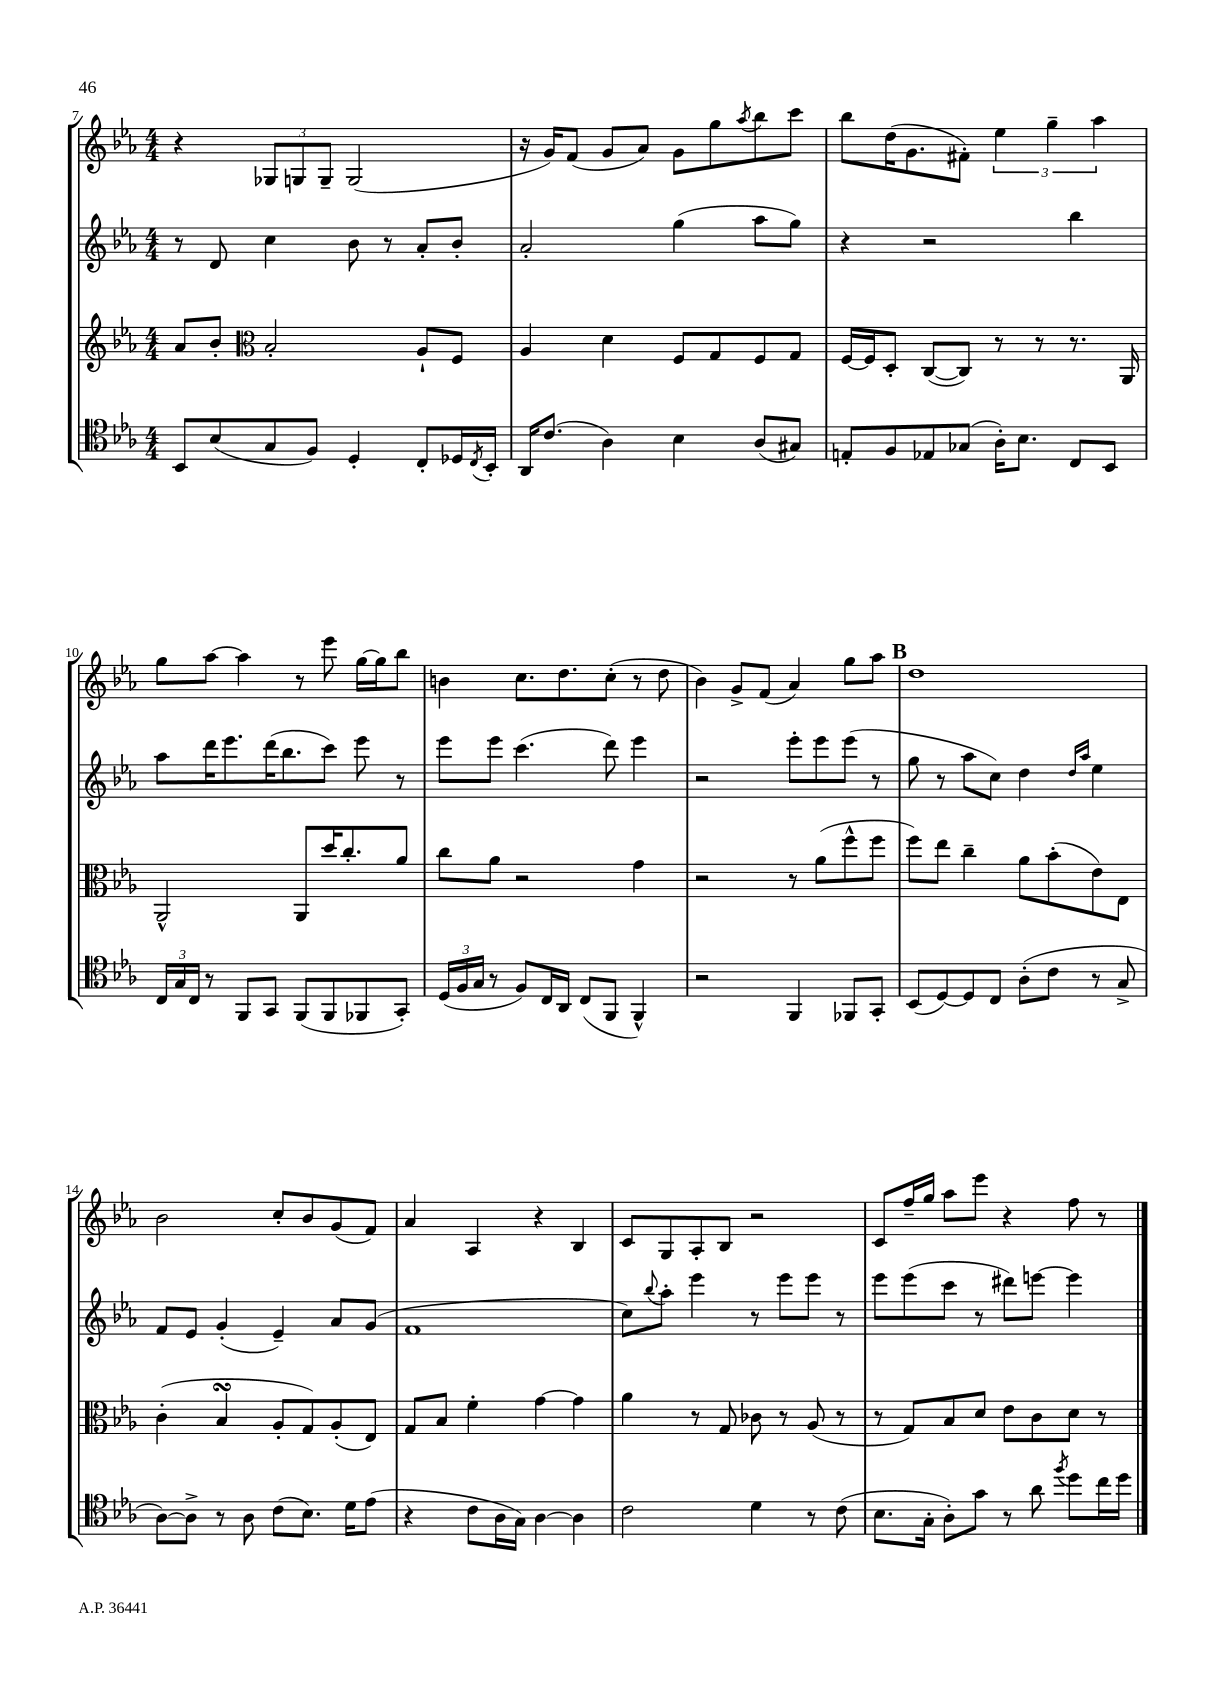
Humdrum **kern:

**kern	**kern	**kern	**kern
*part4	*part3	*part2	*part1
*staff4	*staff3	*staff2	*staff1
*clefC4	*clefG2	*clefG2	*clefG2
*k[b-e-a-]	*k[b-e-a-]	*k[b-e-a-]	*k[b-e-a-]
*M4/4	*M4/4	*M4/4	*M4/4
=7	=7	=7	=7
8BB-/L	8a-/L	8r	4r
(8B-/	8b-'/J	8d/	.
*	*clefC3	*	*
8G/	2B-'/	4cc\	12G-X/L
.	.	.	12Gn/
8F/J)	.	.	.
.	.	.	12G~/J
4D'/	.	8b-\	(2G/
.	.	8r	.
8C'/L	8A-`/L	8a-'/L	.
16D-X/L	8F/J	8b-'/J	.
8qC/	.	.	.
16BB-'/JJ	.	.	.
=8	=8	=8	=8
16AA-/KL	4A-/	2a-'/	16r
(8.c/J	.	.	16g/KL)
.	.	.	(8f/J
4A-\)	4d\	.	8g/L
.	.	.	8a-/J)
4B-\	8F/L	(4gg\	8g\L
.	8G/	.	8gg\
.	.	.	8qaa-/
(8A-/L	8F/	8aa-\L	8bb-\
8G#X/J)	8G/J	8gg\J)	8ccc\J
=9	=9	=9	=9
8En'/L	[16F/LL	4r	8bb-\L
.	16F/J]	.	.
8F/	8D'/J	.	(16dd\K
.	.	.	8.g\
8E-X/	([8C/L	2r	.
(8G-X/J	8C/J])	.	8f#X'\J)
16A-'\KL)	8r	.	6ee-\
8.B-\J	.	.	.
.	8r	.	.
.	.	.	6gg~\
8C/L	8.r	4bb-\	.
.	.	.	6aa-\
8BB-/J	.	.	.
.	16AA-/	.	.
!!LO:LB:g=z
=10	=10	=10	=10
24C/LL	2AA-^^/	8aa-\L	8gg\L
24G/	.	.	.
24C/JJ	.	.	.
8r	.	16ddd\K	[8aa-\J
.	.	8.eee-\	.
8FF/L	.	.	4aa-\]
8GG/J	.	(16ddd\K	.
.	.	8.bb-\	.
(8FF/L	8AA-/L	.	8r
8FF/	16dd/K	8ccc\J)	8eee-\
.	8.cc'/	.	.
8FF-X/	.	8eee-\	[16gg\LL
.	.	.	16gg\J]
8GG'/J)	8a-/J	8r	8bb-\J
=11	=11	=11	=11
(24D/LL	8cc\L	8eee-\L	4bn\
24F/	.	.	.
24G/JJ	.	.	.
8r	8a-\J	8eee-\J	.
8F/L)	2r	(4.ccc\	8.cc\L
16C/L	.	.	.
16AA-/JJ	.	.	8.dd\
(8C/L	.	.	.
8FF/J	.	8ddd\)	(8cc'\J
4FF^^/)	4g\	4eee-\	8r
.	.	.	8dd\
=12	=12	=12	=12
2r	2r	2r	4b-\)
.	.	.	8g^/L
.	.	.	(8f/J
4FF/	8r	8eee-'\L	4a-/)
.	(8a-\L	8eee-\	.
8FF-X/L	8ff^^\	(8eee-\J	8gg\L
8GG'/J	8ff\J	8r	8aa-\J
!!LO:REH:place=s1:t=B
=13	=13	=13	=13
(8BB-/L	8ff\L)	8gg\	1dd
[8D/)	8ee-\J	8r	.
8D/]	4cc~\	8aa-\L	.
8C/J	.	8cc\J)	.
(8A-'\L	8a-\L	4dd\	.
8c\J	(8b-'\	.	.
.	.	16qqdd/LL	.
.	.	16qqaa-/JJ	.
8r	8e-\)	4ee-\	.
8G^/	8E-\J	.	.
!!LO:LB:g=z
=14	=14	=14	=14
[8A-\L)	(4c'\	8f/L	2b-\
8A-^\J]	.	8e-/J	.
8r	4B-sSSS/	(4g'/	.
8A-\	.	.	.
(8c\L	8A-'/L	4e-~/)	8cc'/L
8.B-\J)	8G/)	.	8b-/
.	(8A-'/	8a-/L	(8g/
16d\KL	.	.	.
(8e-\J	8E-/J)	(8g/J	8f/J)
=15	=15	=15	=15
4r	8G/L	1f	4a-/
.	8B-/J	.	.
8c\L	4f'\	.	4A-/
16A-\L	.	.	.
16G\JJ)	.	.	.
[4A-\	[4g\	.	4r
4A-\]	4g\]	.	4B-/
=16	=16	=16	=16
2c\	4a-\	8cc\L)	8c/L
.	.	8qqbb-/	.
.	.	8aa-'\J	8G/
.	8r	4eee-\	8A-'/
.	8G/	.	8B-/J
4d\	8c-X\	8r	2r
.	8r	8eee-\L	.
8r	(8A-/	8eee-\J	.
(8c\	8r	8r	.
=17	=17	=17	=17
8.B-\L	8r	8eee-\L	8c/L
.	8G/L)	(8eee-\	16ff~/L
16G'\Jk	.	.	16gg/JJ
8A-'\L)	8B-/	8ccc\J	8aa-\L
8g\J	8d/J	8r	8eee-\J
8r	8e-\L	8ddd#X\L)	4r
8a-\	8c\	[8eeen\J	.
8qff/	.	.	.
8dd\L	8d\J	4eee\]	8ff\
16cc\L	8r	.	8r
16dd\JJ	.	.	.
==	==	==	==
*-	*-	*-	*-
